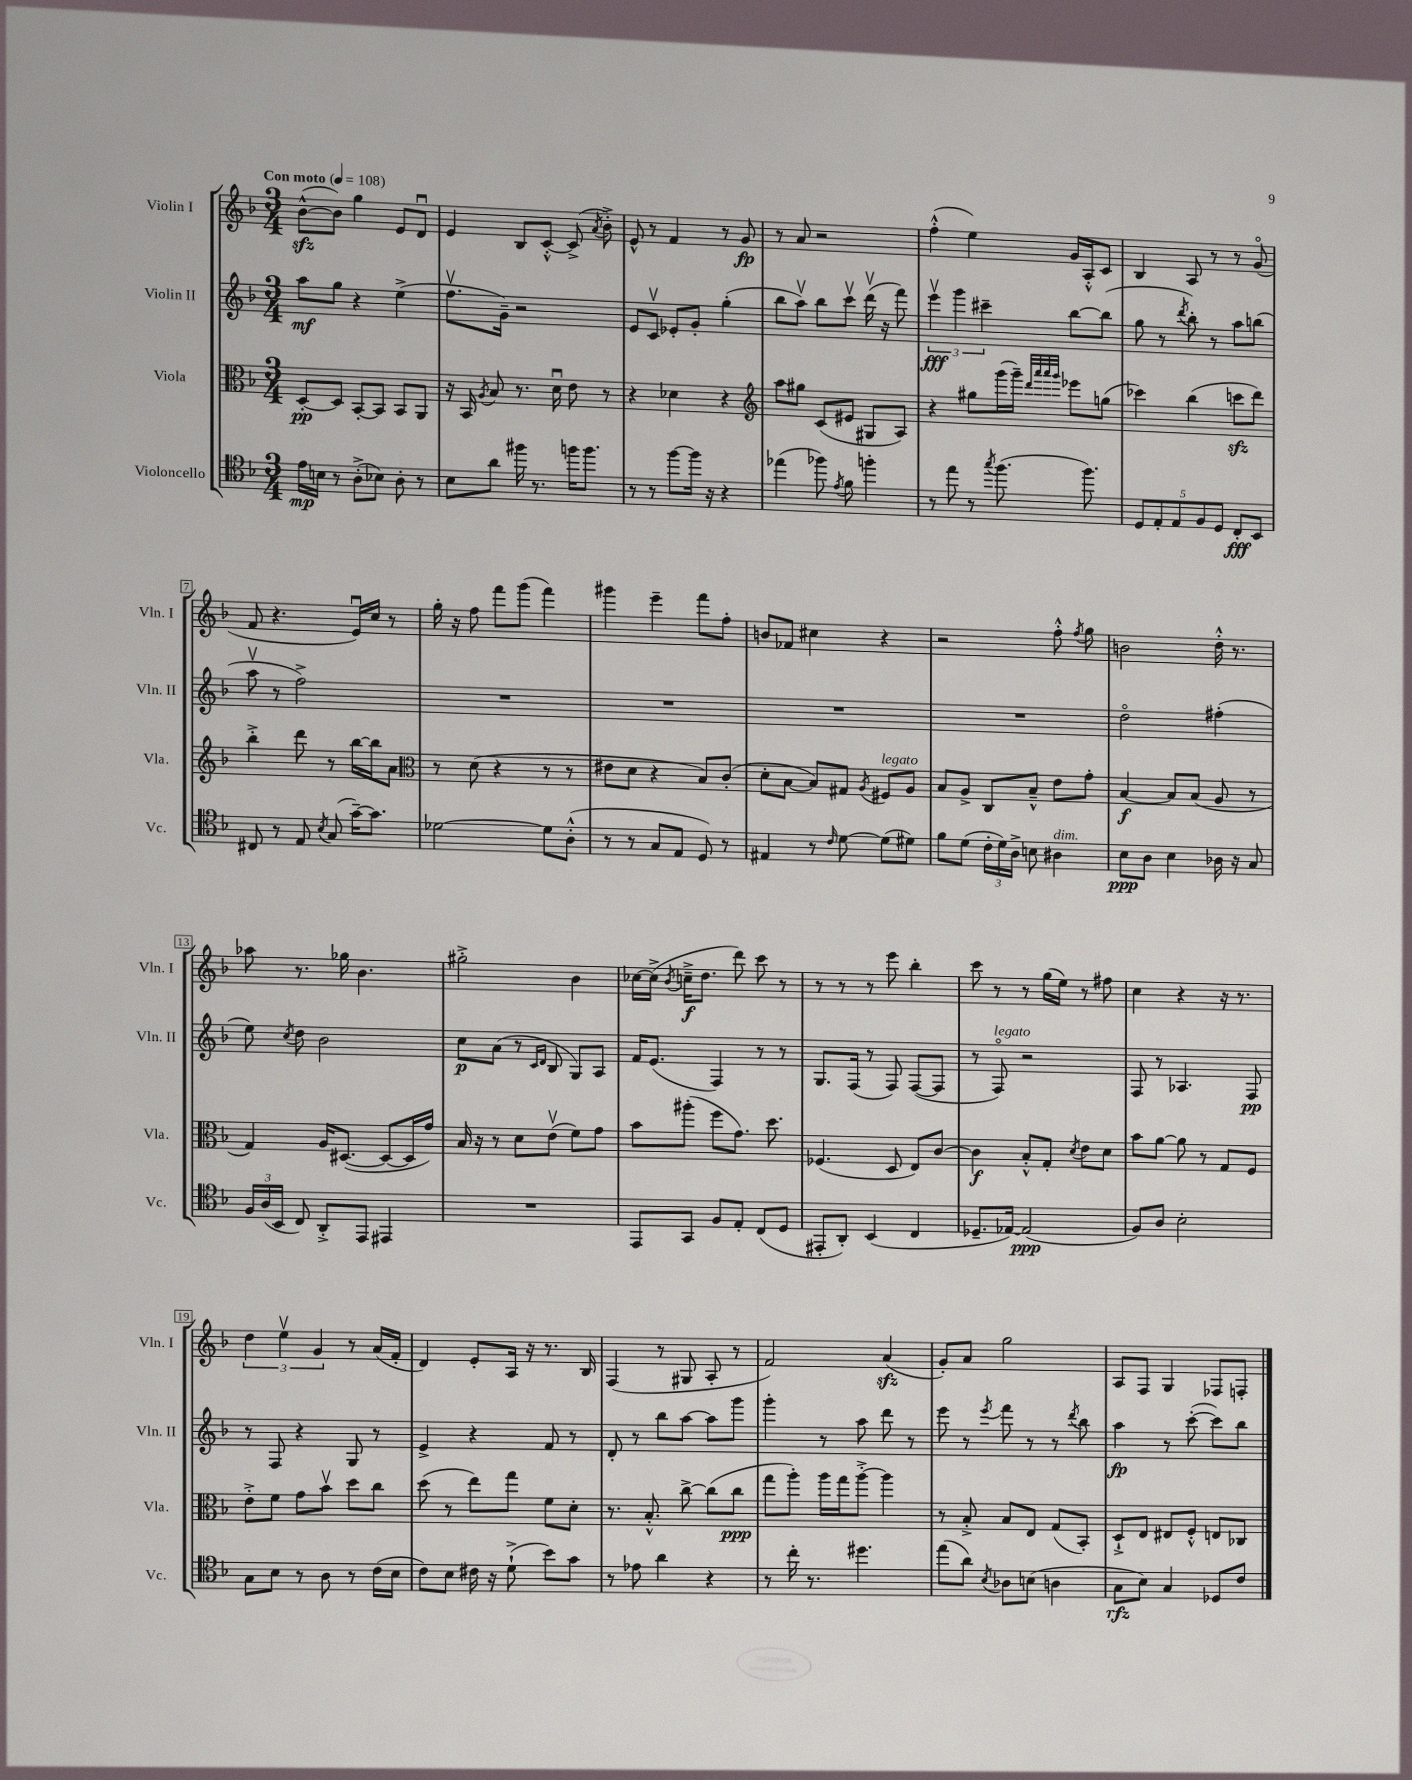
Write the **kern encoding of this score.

**kern	**kern	**kern	**kern
*staff4	*staff3	*staff2	*staff1
*clefC4	*clefC3	*clefG2	*clefG2
*k[b-]	*k[b-]	*k[b-]	*k[b-]
*M3/4	*M3/4	*M3/4	*M3/4
*MM108	*MM108	*MM108	*MM108
16e	[8D'	8aa	([8b-^^
16B	.	.	.
8r	8D]	8gg	8b-])
(8A'^	[8BB-'	4r	4gg
8B-)	8BB-]	.	.
8A'	8BB-	(4ee^	8e
8r	8AA	.	8du
=	=	=	=
8B-	16r	8.ffv	4e
.	16BB-	.	.
.	8qA	.	.
8a	8B-	.	.
.	.	16g~)	.
16ff#	8.r	2r	8B-
8.r	.	.	.
.	.	.	[8c'^^
.	16du	.	.
16ff	8e	.	(8c^]
8.ff	.	.	.
.	.	.	8qa
.	8r	.	8b-'^)
=	=	=	=
8r	4r	8e	8e^^
8r	.	8cv	8r
[8ff	4d-	8e-'	4f
16ff]	.	8g'	.
16r	.	.	.
4r	4r	(4gg'	8r
.	.	.	8g
=	=	=	=
*	*clefG2	*	*
(4ee-	8aa	8bb-	8r
.	8gg#	8aav)	8a
8ff-)	(8c	8bb-	2r
8qe	.	.	.
8f	8e#	8cccv	.
4ff'	8G#	(16dddv	.
.	.	16r	.
.	8A)	8fff)	.
=	=	=	=
8r	4r	6eeev	(4ff'^^
8ee	.	.	.
.	.	6ggg	.
8r	8gg#	.	4ee)
.	.	6ccc#~	.
8qgg	.	.	.
(8.ff	(16ggg	.	.
.	16ggg~)	.	.
.	32qqddd	.	.
.	32qqaaa	.	.
.	32qqaaa	.	.
.	32qqggg	.	.
.	8eee-	[8bb-	16g
8.ff)	.	.	16A'^^
.	(8gg	(8bb-]	8c
=	=	=	=
10D	4ccc-)	8gg	4B-
10E'	.	.	.
.	.	8r	.
10E	.	.	.
.	.	8qddd	.
.	(4bb-	8bb-')	8A
10F	.	.	.
.	.	8r	8r
10D	.	.	.
8C'	8ccc	8aa	8r
8BB-	8ddd)	(8bb	(8go
=	=	=	=
8C#	4bb-'^	8aav	8f
8r	.	8r	4.r
8E	8ddd	2ff^)	.
8qB-	.	.	.
(8G	8r	.	.
[16g~)	[16bb-	.	16eu)
8.g]	16bb-]	.	16cc
.	8a	.	8r
=	=	=	=
*	*clefC3	*	*
[2d-	8r	2.r	16gg'
.	.	.	16r
.	(8d	.	8ff
.	4r	.	8fff
.	.	.	(8ggg
8d-]	8r	.	4fff)
(8A'^^	8r	.	.
=	=	=	=
8r	8e#	2.r	4ggg#
8r	8d	.	.
8G	4r	.	4eee~
8E	.	.	.
8D)	8B-)	.	8fff
8r	(8c'	.	8ff'
=	=	=	=
4E#	8d'	2.r	8b
.	[8B-	.	8f-
8r	8B-])	.	4cc#
16qqc	.	.	.
[8d	8G#	.	.
.	8qA	.	.
(8d]	8F#	.	4r
8d#)	8A	.	.
=	=	=	=
8f	8B-	2.r	2r
(8d	8A^	.	.
24c'	8C	.	.
24d)	.	.	.
24A^	.	.	.
8B	8B-~^^	.	.
4A#	8e	.	8ff'^^
.	.	.	8qff
.	8g'	.	8gg
=	=	=	=
8B-	[4B-	2ddo	2b
8A	.	.	.
4B-	8B-]	.	.
.	(8B-	.	.
16A-	8A	(4ff#'	16dd'^^
16r	.	.	8.r
8G	8r	.	.
=	=	=	=
24F	4G)	8ee)	8aa-
(24A	.	.	.
24BB-	.	.	.
.	.	8qcc	.
8C)	.	8dd	8.r
8AA'^	16A	2b-	.
.	([8.D#	.	16gg-
8EE	.	.	4.b-
4EE#	8D#_	.	.
.	16D#]	.	.
.	16g)	.	.
=	=	=	=
2.r	16B-	8cc	2gg#'^
.	16r	.	.
.	8r	(8a	.
.	8d	8r	.
.	.	16qqc	.
.	.	16qqd	.
.	(8ev	8B-	.
.	8f)	8G)	4b-
.	8g	8A	.
=	=	=	=
8EE	8b-	16f	[16cc-
.	.	(8.e	(16cc-^]
.	.	.	8qb-
8GG	(8aa#'	.	16cc~^
.	.	.	8.dd
8F	8ff	4F)	.
8E'	8.g)	.	8ddd)
(8C	.	8r	8ccc
.	8.dd	.	.
8D	.	8r	8r
=	=	=	=
8EE#'	(4.F-	8.G	8r
8AA')	.	.	8r
.	.	(16F	.
(4BB-	.	8r	8r
.	8D	8F)	8eee
4C	8E)	([8F	4bb-'
.	[8c	8F]	.
=	=	=	=
8.D-~	4c]	8r	8ccc
.	.	8Fo)	8r
[16E-)	.	.	.
(2E-]	8B-'^^	2r	8r
.	8G'	.	(16gg
.	.	.	16ee)
.	8qd	.	.
.	8e	.	8r
.	8d	.	8ff#
=	=	=	=
8F)	8b-	8F	4cc
8A	[8a	8r	.
2B-'	8a]	4.A-	4r
.	8r	.	.
.	8G	.	16r
.	.	.	8.r
.	8F	8F	.
=	=	=	=
8G	8e'^	8r	6dd
8B-	8f	8F	.
.	.	.	6eev
8r	8g	4r	.
.	.	.	6g
8A	8b-v	.	.
8r	8dd	8G	8r
(16c	8cc	8r	(16a
16B-	.	.	16f'
=	=	=	=
8c)	(8dd	4e^	4d)
8B-	8r	.	.
16c#	8ee)	4r	8e'
16r	.	.	.
(8d`^	8gg	.	16A
.	.	.	16r
8b-)	8f	8f	8.r
8g	8d'	8r	.
.	.	.	16B-
=	=	=	=
8r	8.r	8d'	(4F
8e-	.	8r	.
.	8.B-'^^	.	.
4a	.	8bb-	8r
.	[8cc^	[8aa	8G#
4r	(8cc]	8aa]	8A'
.	8cc	8ggg	8r
=	=	=	=
8r	8gg	4ggg'	2f)
16cc'	8aa')	.	.
8.r	.	.	.
.	16aa	8r	.
.	16gg	.	.
4.dd#	[8aa'^	8aa	.
.	4aa]	8ddd	(4a
.	.	8r	.
=	=	=	=
(8ee	8r	8eee	8g')
8a)	8B-'^	8r	8a
8qB-	.	8qeee	.
8A-	8B-	8fff	2gg
(8B	8E	8r	.
4A	(8G	8r	.
.	.	8qddd	.
.	8BB-')	8bb-	.
=	=	=	=
8G	8D`^	4aa	8A
8B-)	8E	.	8F
4G	8E#	8r	4G
.	8F'^^	([8ccc'	.
8D-	8E	8ccc])	8F-
8c	8C-	8bb-	8F'
==	==	==	==
*-	*-	*-	*-
